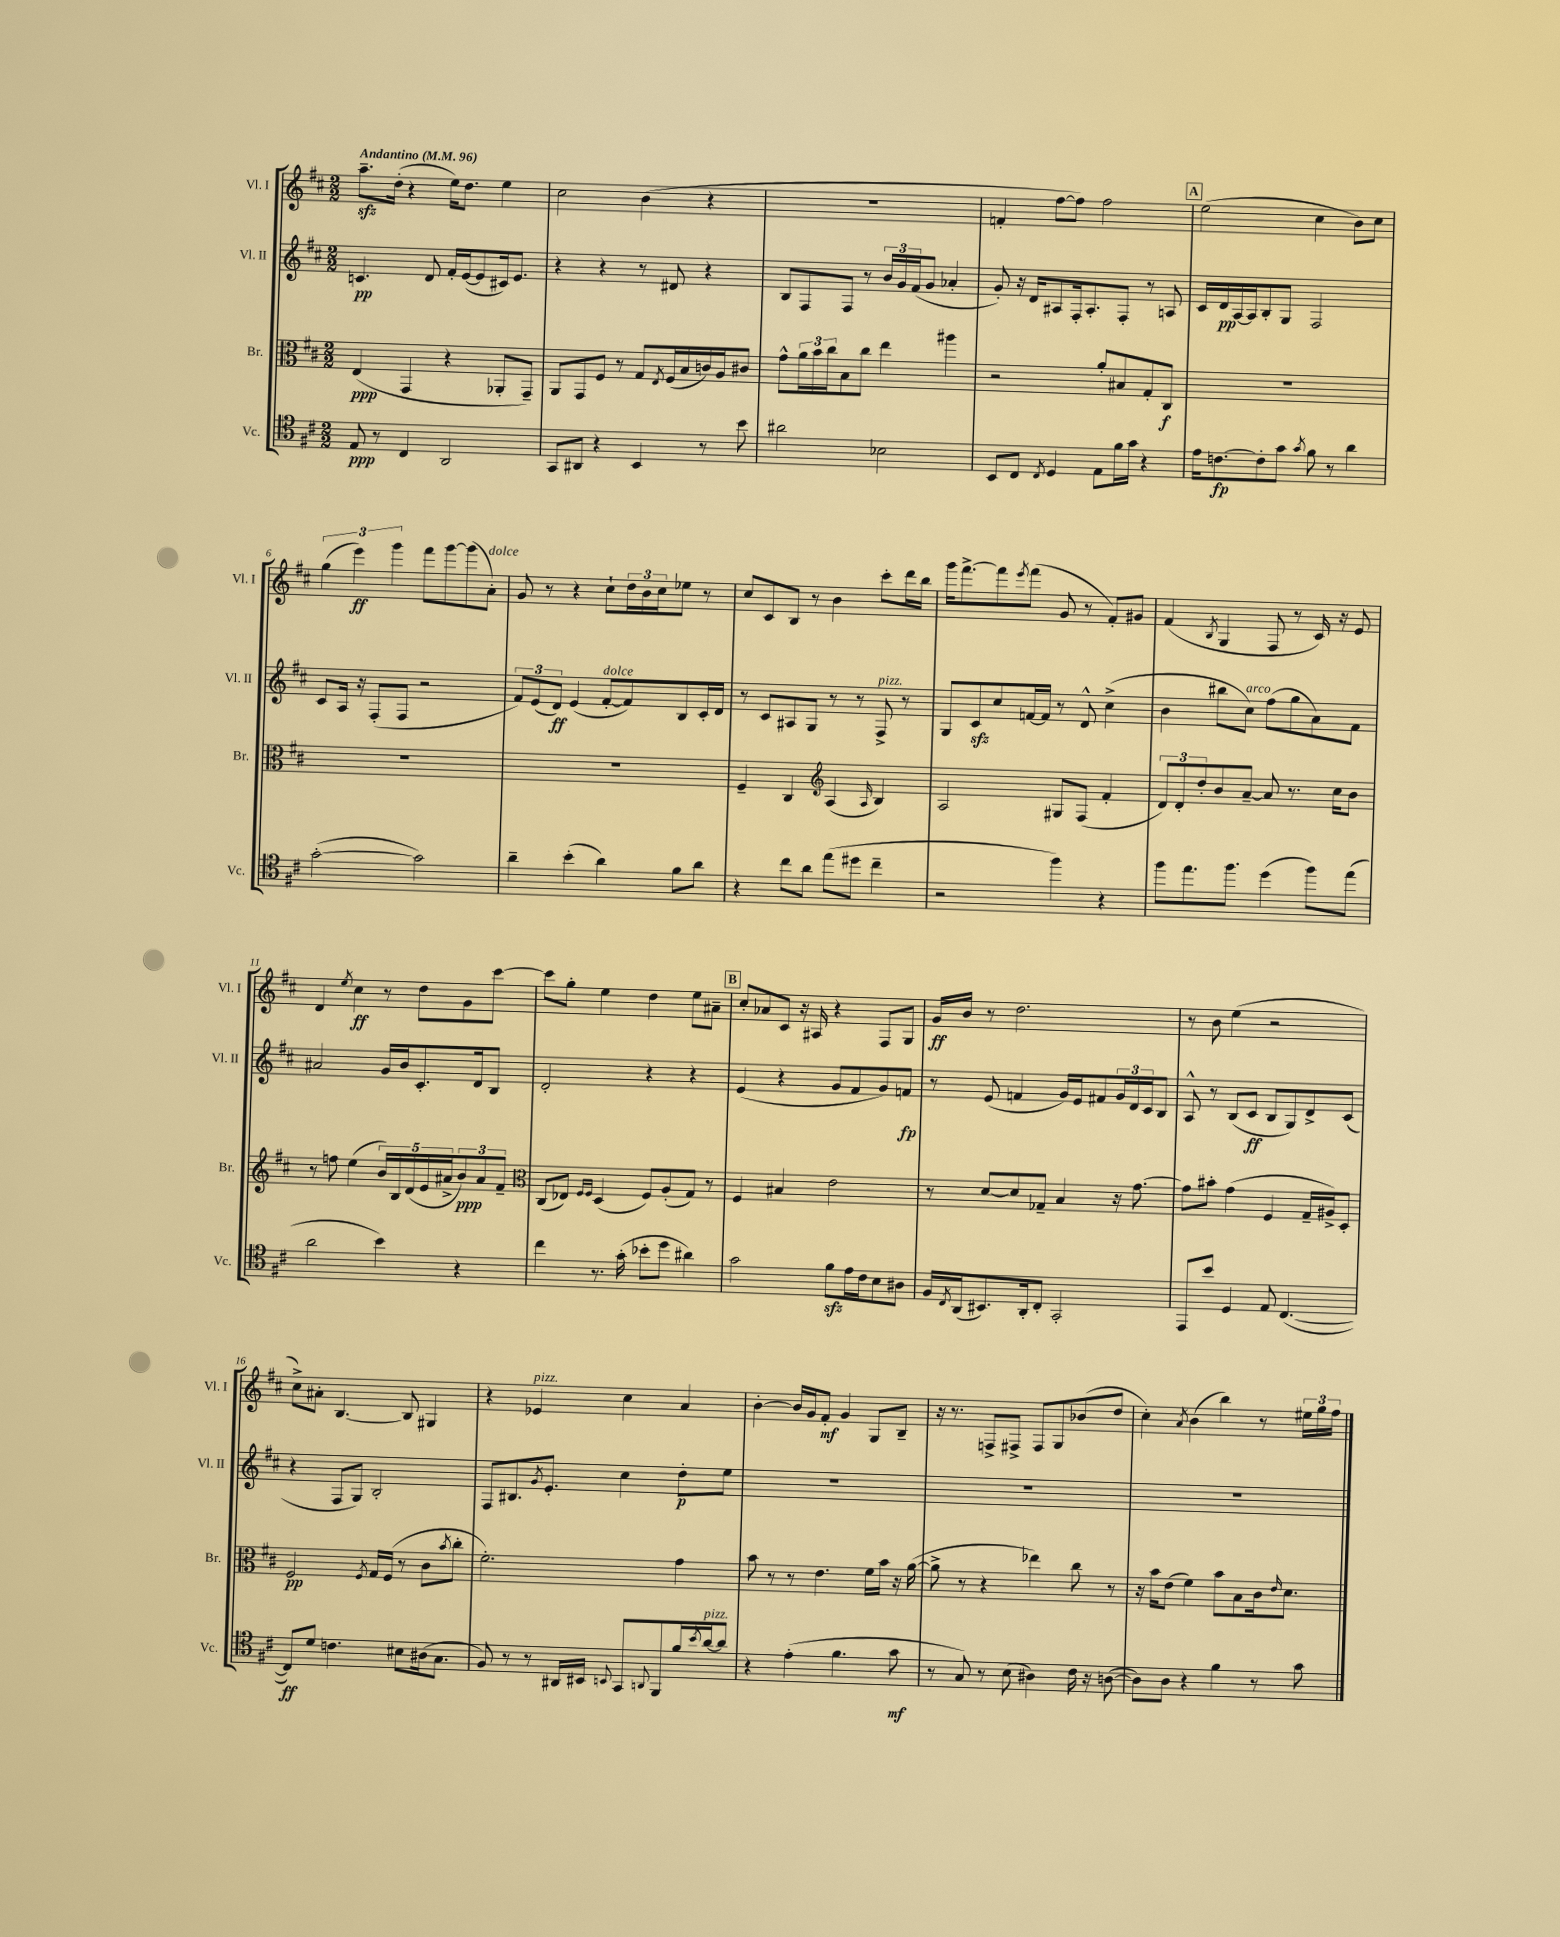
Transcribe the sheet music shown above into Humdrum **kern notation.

**kern	**kern	**kern	**kern
*staff4	*staff3	*staff2	*staff1
*clefC4	*clefC3	*clefG2	*clefG2
*k[f#c#]	*k[f#c#]	*k[f#c#]	*k[f#c#]
*M2/2	*M2/2	*M2/2	*M2/2
*MM96	*MM96	*MM96	*MM96
8E/	(4E/	4.c/	8.aa~\L
8r	.	.	.
.	.	.	(16dd'\Jk
4C#/	4GG/	.	4r
.	.	8d/	.
2AA/	4r	16f#'/LL	16ee\LK)
.	.	([16e/J	8.dd\J
.	.	8e/]	.
.	8AA-'/L	16c#/k)	4ee\
.	.	8.e/J	.
.	8GG~/J)	.	.
=	=	=	=
8GG/L	8AA/L	4r	2cc#\
8AA#/J	8GG/	.	.
4r	8F#/J	4r	.
.	8r	.	.
4BB/	8G/L	8r	(4b\
.	8qE/	.	.
.	(16F#/L	8d#/	.
.	16B/	.	.
8r	16c/)	4r	4r
.	16A/J	.	.
8b\	8c#/J	.	.
=	=	=	=
2a#\	8g^^\L	8B/L	1r
.	24a\L	8F#/	.
.	24b\	.	.
.	24cc#\J	.	.
.	8B\	8F#/J	.
.	8cc#\J	8r	.
2B-\	4ee\	24b/LL	.
.	.	24g/	.
.	.	(24f#/J	.
.	.	8g/J	.
.	4aa#\	4a-'/	.
=	=	=	=
8BB/L	2r	8g'/)	4f'/
8C#/J	.	16r	.
.	.	16d/LK	.
8qC#/	.	.	.
4D/	.	8A#/	[8ff#\L
.	.	16F#'/k	8ff#\]J)
.	.	8.A#'/	.
8E\L	8a'/L	.	2ff#\
16f#\L	8B#/	8F#'/J	.
16g\JJ	.	.	.
4r	8G'/	8r	.
.	8C#/J	8A/	.
=	=	=	=
16e\LK	1r	16c#/LL	(2ee\
[8.c\	.	16d/	.
.	.	[16A/	.
.	.	16A/]J	.
8c'\]	.	8B'/	.
8g\J	.	8G/J	.
8qg/	.	.	.
8f#\	.	2F#/	4cc#\
8r	.	.	.
4a\	.	.	8b\L)
.	.	.	8cc#\J
=	=	=	=
([2g'\	1r	8c#/L	(6gg\
.	.	16A/Jk	.
.	.	.	6eee\)
.	.	16r	.
.	.	(8F#'/L	.
.	.	.	6ggg\
.	.	8F#/J	.
2g\])	.	2r	8fff#\L
.	.	.	[8ggg\
.	.	.	(8ggg\]
.	.	.	8a'\J)
=	=	=	=
4a~\	1r	12f#/L)	8g/
.	.	(12e/	.
.	.	.	8r
.	.	12d/J)	.
(4b'\	.	(4e/	4r
4a\)	.	[8f#'/L	8cc#`\L
.	.	8f#/])	24dd\L
.	.	.	24b\
.	.	.	24cc#\J
8f#\L	.	8B/	8ee-\J
8a\J	.	16c#'/L	8r
.	.	16d/JJ	.
=	=	=	=
4r	4F#~/	8r	8cc#/L
.	.	8c#/L	8c#/
8cc#\L	4C#/	8A#/	8B/J
8a\J	.	8G/J	8r
*	*clefG2	*	*
(8ee\L	(4A/	8r	4b\
8dd#\J	.	8r	.
.	16qqA/	.	.
4cc#~\	4B/)	8F#^/	8ccc#'\L
.	.	8r	16ddd\L
.	.	.	16bb\JJ
=	=	=	=
2r	2A/	8G/L	16ggg\LK
.	.	.	[8.fff#^\
.	.	8c#/	.
.	.	8cc#/	8fff#\]
.	.	.	8qeee/
.	.	[16f/L	(8fff#\J
.	.	16f/]JJ	.
4ff#\)	8G#/L	8r	8g/
.	(8F#/J	8d^^/	8r
4r	4f#'/	(4cc#^\	8f#'/L)
.	.	.	8g#/J
=	=	=	=
8ff#\L	12d/L)	4b\	(4f#/
.	12d'/	.	.
8.ee\	.	.	.
.	12dd'/	.	.
.	.	.	8qB/
.	8b/	8bb#\L	4G/
8.ff#\J	.	.	.
.	[8a~/J	8cc#\J)	.
(4dd\	8a/]	(8ff#\L	8F#/
.	8.r	8gg\	8r
8ff#\L)	.	8a\)	16c#/)
.	16cc#\LK	.	16r
(8ee\J	8b\J	8f#\J	8e/
=	=	=	=
2a\	8r	2a#/	4d/
.	8ff\	.	.
.	.	.	8qee/
.	(4ee\	.	4cc#\
4b\)	20b/LL)	16g/LL	8r
.	20B/	.	.
.	.	16b/J	.
.	(20d/	.	.
.	.	8.c#'/	8dd\L
.	20e/	.	.
.	20a#^/J	.	.
4r	12b/)	.	8g\
.	.	16d/k	.
.	12a#/	.	.
.	.	8B/J	[8ccc#\J
.	12f#~/J	.	.
=	=	=	=
*	*clefC3	*	*
4cc#\	(8C#/L	2d'/	8ccc#\]L
.	8E-/J)	.	8gg'\J
.	16qqF#/LL	.	.
.	16qqF#/JJ	.	.
8.r	(4D/	.	4ee\
(16g'\	.	.	.
8b-'\L	8F#/L)	4r	4dd\
8dd\J	(8A'/	.	.
4a#\)	8G/J)	4r	8ee\L
.	8r	.	8a#~\J
=	=	=	=
2g\	4F#/	(4e/	8cc#'/L
.	.	.	8a-/
.	4B#/	4r	8c#/J
.	.	.	16r
.	.	.	16A#/
8f#\L	2e\	8g/L	4r
16e\L	.	8f#/	.
16c#\J	.	.	.
8B\	.	8g/)	8F#/L
8A#\J	.	8f/J	8G/J
=	=	=	=
16F#/LL	8r	8r	16g/LL
8qC#/	.	.	.
(16AA/J	.	.	16b/JJ
8.BB#/)	[8d/L	(8e/	8r
.	8d/]	4f/	2.dd\
16AA'/k	.	.	.
8C#'/J	8G-~/J	.	.
2GG'/	4B/	16g/LL)	.
.	.	16e/J	.
.	.	8f#/	.
.	16r	24g/L	.
.	.	24d/	.
.	[8.g\	.	.
.	.	24c#/J	.
.	.	8B/J	.
=	=	=	=
8EE/L	8g\]L	8A^^/	8r
8b/J	8b#'\J	8r	8b\
4D/	(4g\	(8B/L	(4ee\
.	.	8c#/J	.
8E/	4F#/	8B/L	2r
([4.C#/	.	8G/)	.
.	16G~/LL	8d^/	.
.	16A#^/J)	.	.
.	8D'/J	(8c#/J	.
=	=	=	=
8C#/]L)	2F#/	4r	8cc#^\L)
8d/J	.	.	8a#'\J
4.c\	.	8F#/L	[4.B/
.	.	8G/J)	.
.	8qF#/	.	.
.	16G/LL	2B'/	.
.	(16F#/JJ	.	.
8B#\L	8r	.	8B/]
(16A#\k	8c#\L	.	4G#/
8.G\J	.	.	.
.	8qb/	.	.
.	8cc#'\J	.	.
=	=	=	=
8F#/)	2.f#'\)	8F#/L	4r
8r	.	8.B#/	.
8r	.	.	4e-/
.	.	8qg/	.
.	.	8.e'/J	.
16AA#/LL	.	.	.
16BB#/JJ	.	.	.
8qqBB/	.	.	.
8GG/L	.	4cc#\	4cc#\
8qqAA/	.	.	.
8FF#/	.	.	.
16f#/L	4g\	8dd'\L	4a/
8qb/	.	.	.
[16a/J	.	.	.
8a/]J	.	8ee\J	.
=	=	=	=
4r	8b\	1r	[4b'\
.	8r	.	.
(4e'\	8r	.	16b/]LL
.	.	.	16g/J
.	4.e\	.	8f#'/J
4.f#\	.	.	4g/
.	16f#\LL	.	8G/L
.	16b\JJ	.	.
8g\	16r	.	8B~/J
.	([16a\	.	.
=	=	=	=
8r	8a^\]	1r	16r
.	.	.	8.r
8G/)	8r	.	.
8r	4r	.	8F^/L
(8B\	.	.	8F#^/J
4A#\)	4ee-\)	.	8F#/L
.	.	.	8G/
16c#\	8cc#\	.	(8b-/
16r	.	.	.
([8A\	8r	.	8dd/J
=	=	=	=
8A\]L)	16r	1r	4cc#'\)
.	16b\LK	.	.
8A\J	(8e\J	.	.
.	.	.	8qa/
4r	4f#\)	.	(4b\
4f#\	8b\L	.	4bb\)
.	8B\	.	.
8r	16c#\k	.	8r
.	16qqe/	.	.
.	8.d\J	.	.
8g\	.	.	24ee#\LL
.	.	.	24gg\
.	.	.	24ff#\JJ
==	==	==	==
*-	*-	*-	*-
